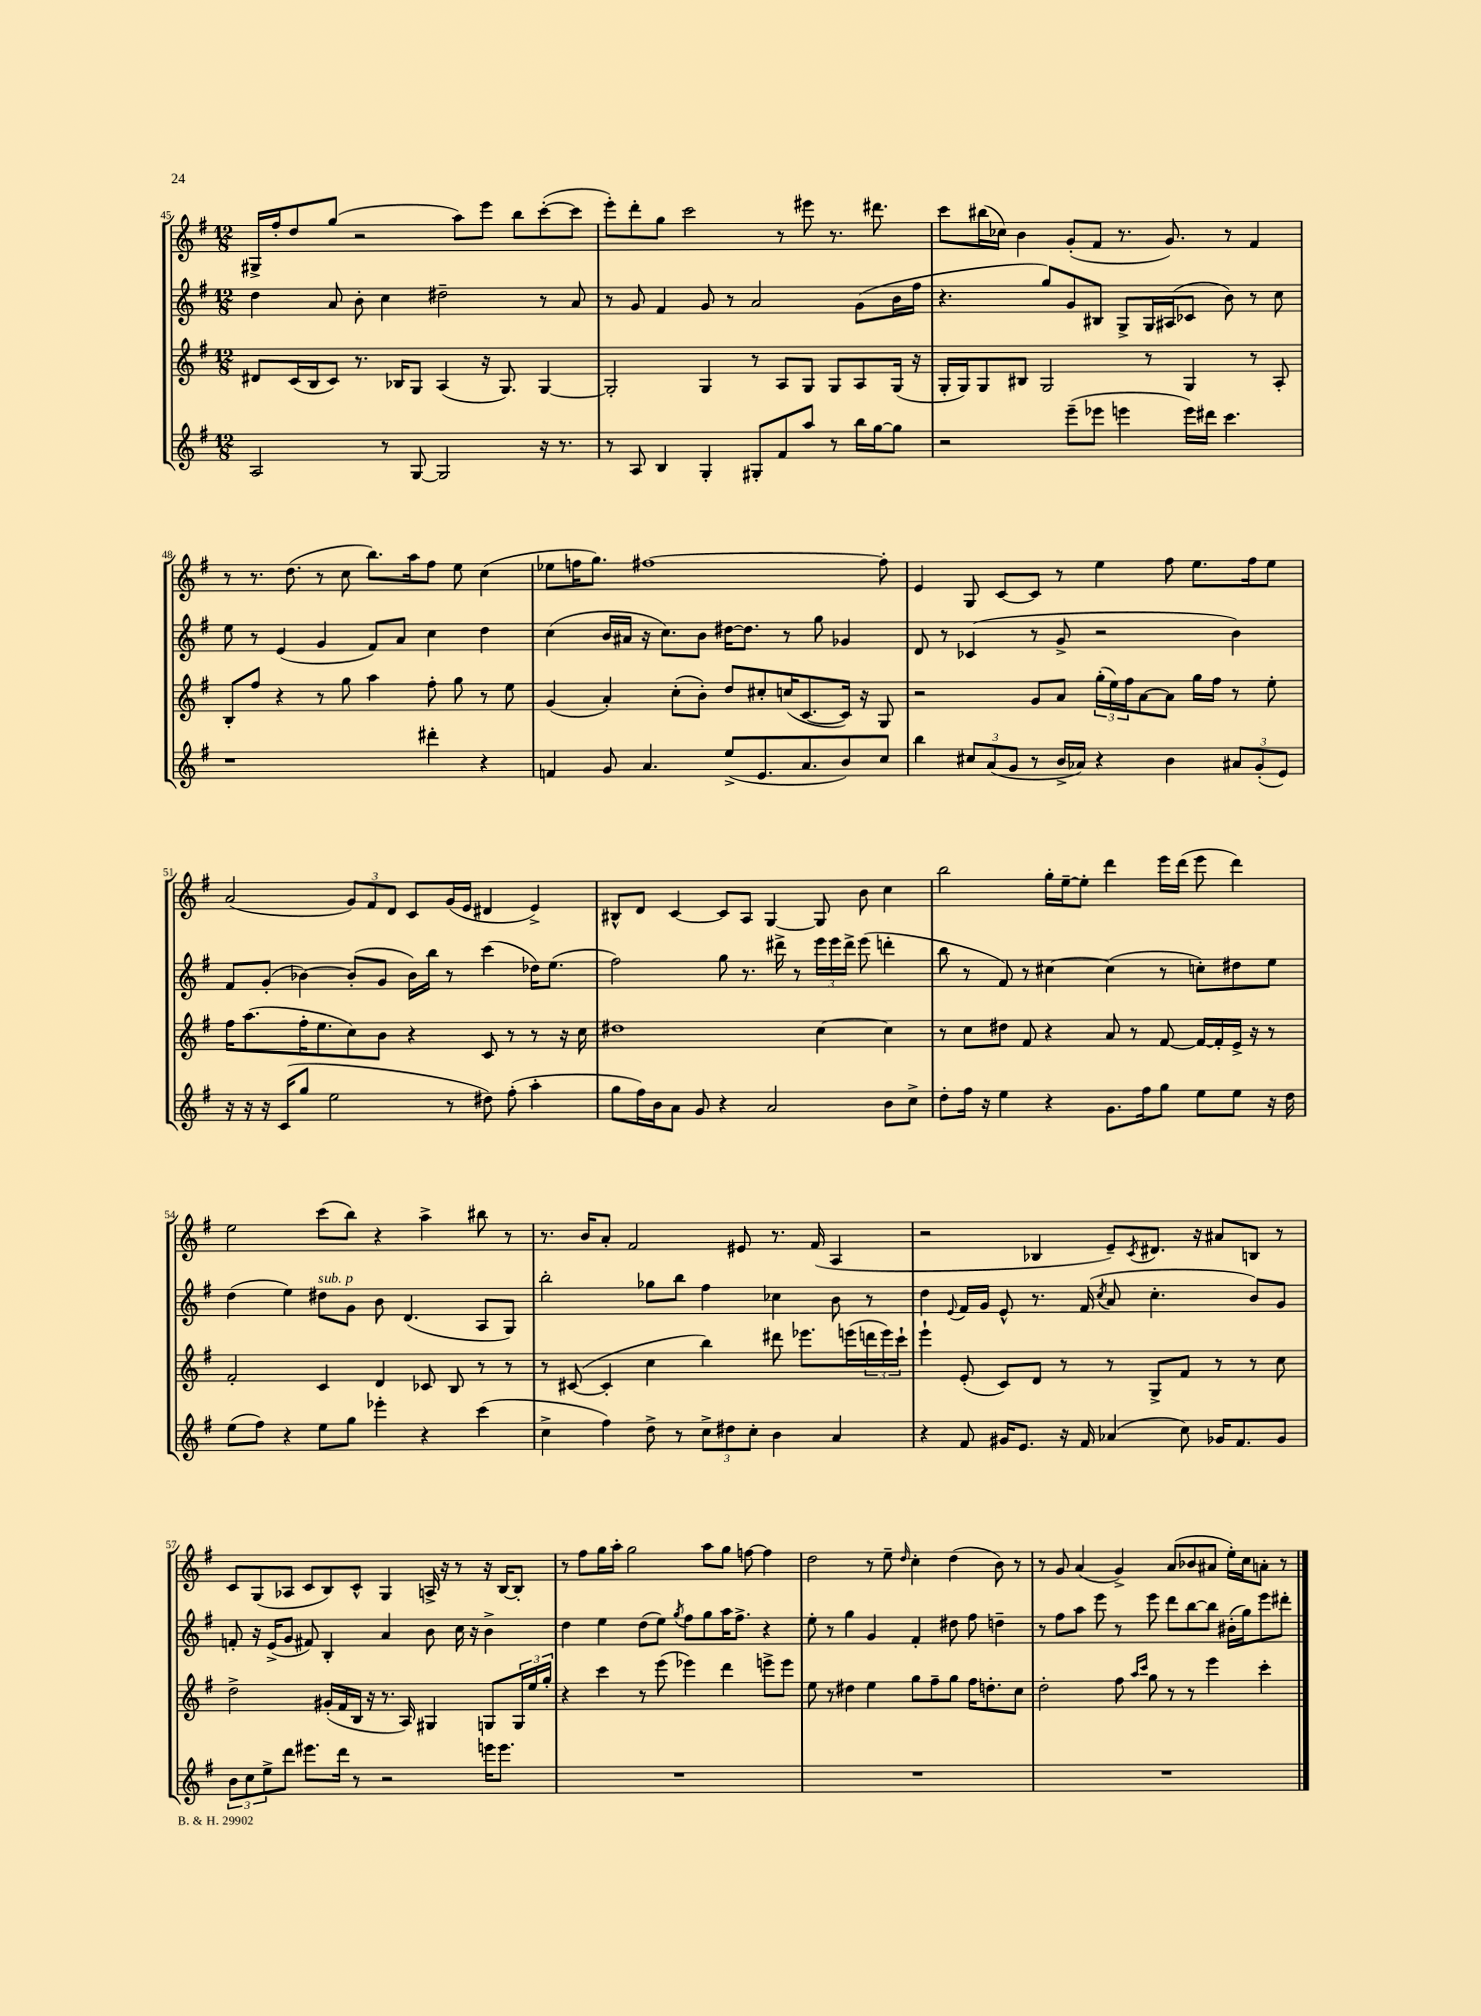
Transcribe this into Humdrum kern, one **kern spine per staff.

**kern	**kern	**kern	**kern
*part4	*part3	*part2	*part1
*staff4	*staff3	*staff2	*staff1
*clefG2	*clefG2	*clefG2	*clefG2
*k[f#]	*k[f#]	*k[f#]	*k[f#]
*M12/8	*M12/8	*M12/8	*M12/8
=45	=45	=45	=45
2A/	8d#X/L	4dd\	16G#X^/LL
.	.	.	16ff#'/J
.	(16c/L	.	8dd/
.	16B/J	.	.
.	8c/J)	8a/	(8gg/J
.	8.r	8b'\	2r
8r	.	4cc\	.
.	16B-X/KL	.	.
[8G/	8G/J	.	.
2G/]	(4A/	2dd#X~\	.
.	.	.	8aa\L)
.	16r	.	8eee\J
.	8.G/)	.	.
.	.	.	8bb\L
16r	[4G/	8r	([8ccc'\
8.r	.	.	.
.	.	8a/	8ccc\J]
=46	=46	=46	=46
8r	2G'/]	8r	8eee'\L)
8A/	.	8g/	8ddd'\
4B/	.	4f#/	8gg\J
.	.	.	2ccc\
4G'/	4G/	8g/	.
.	.	8r	.
8G#X'/L	8r	2a/	.
8f#/	8A/L	.	8r
8aa/J	8G/J	.	8eee#X\
8r	8G/L	.	8.r
16bb\LL	8A/	(8g\L	.
[16gg\J	.	.	8.ddd#X\
8gg\J]	(16G/Jk	16b\L	.
.	16r	16ff#\JJ	.
=47	=47	=47	=47
2r	16G'/LL	4.r	8ccc\L
.	16G/J)	.	.
.	8G/	.	(16bb#X\L
.	.	.	16cc-X\JJ)
.	8B#X/J	.	4b\
.	2G/	8gg/L)	.
(8eee~\L	.	8g/	(8g'/L
8eee-X\J	.	8B#X/J	8f#/J
4eeen\	.	8G^/L	8.r
.	8r	16G/L	.
.	.	(16A#X/J	8.g/)
16eee\LL)	4G/	8c-X/J	.
16ddd#X\JJ	.	.	.
4.ccc\	.	8b\)	8r
.	8r	8r	4f#/
.	8A'/	8cc\	.
!!LO:LB:g=z
=48	=48	=48	=48
1r	8B'/L	8ee\	8r
.	8ff#/J	8r	8.r
.	4r	(4e/	.
.	.	.	(8.dd\
.	8r	4g/	8r
.	8gg\	.	8cc\
.	4aa\	8f#/L)	8.bb\L)
.	.	8a/J	.
.	.	.	16aa\k
4ddd#X'\	8ff#'\	4cc\	8ff#\J
.	8gg\	.	8ee\
4r	8r	4dd\	(4cc\
.	8ee\	.	.
=49	=49	=49	=49
4fn/	(4g/	(4cc\	8ee-X\L
.	.	.	16ffn\K
.	.	.	8.gg\J)
8g/	4a'/)	16b/LL	.
.	.	16a#X/JJ	.
4.a/	.	16r	[1ff#X
.	.	8.cc\L)	.
.	(8cc'\L	.	.
.	8b'\J)	8b\J	.
(8ee^/L	8dd/L	[16dd#X\KL	.
.	.	8.dd#\J]	.
8.e/	8cc#X'/	.	.
.	(16ccn/K	8r	.
8.a/	[8.c/	.	.
.	.	8gg\	.
8b/)	16c/Jk])	4g-X/	.
.	16r	.	.
8cc/J	8G/	.	8ff#'\]
=50	=50	=50	=50
4bb\	2r	8d/	4e/
.	.	8r	.
12cc#X/L	.	(4c-X/	8G/
(12a/	.	.	.
.	.	.	[8c/L
12g/J	.	.	.
8r	8g/L	8r	8c/J]
16b^/LL	8a/J	8g^/	8r
16a-X/JJ)	.	.	.
4r	(24gg'\LL	2r	4ee\
.	24ee\)	.	.
.	24ff#\J	.	.
.	[8a\	.	.
4b\	8a\J]	.	8ff#\
.	16gg\LL	.	8.ee\L
.	16ff#\JJ	.	.
12a#X/L	8r	4b\)	.
.	.	.	16ff#\k
(12g'/	.	.	.
.	8ee'\	.	8ee\J
12e/J)	.	.	.
!!LO:LB:g=z
=51	=51	=51	=51
16r	16ff#\KL	8f#/L	(2a/
16r	(8.aa\	.	.
16r	.	(8g'/J	.
(16c/KL	.	.	.
8gg/J	16ff#'\K	[4b-X\)	.
.	8.ee\	.	.
2ee\	.	.	.
.	8cc\)	(8b-'/L]	12g/L)
.	.	.	12f#/
.	8b\J	8g/J	.
.	.	.	12d/J
.	4r	16b-\LL)	8c/L
.	.	16bb\JJ	.
8r	.	8r	(16g/L
.	.	.	16e/JJ
8dd#X\)	8c/	(4ccc\	4d#X/
(8ff#'\	8r	.	.
4aa'\	8r	16dd-X\KL)	4e^/)
.	.	(8.ee\J	.
.	16r	.	.
.	16cc\	.	.
=52	=52	=52	=52
8gg\L	1dd#X	2ff#\)	8B#X^^/L
16ff#\L)	.	.	8d/J
16b\J	.	.	.
8a\J	.	.	[4c/
8g/	.	.	.
4r	.	8gg\	8c/L]
.	.	8.r	8A/J
2a/	.	.	[4G/
.	.	16ddd#X^\	.
.	.	8r	.
.	[4cc\	24eee\LL	8G/]
.	.	24eee\	.
.	.	24ddd#^\JJ	.
.	.	(8eee\	8b\
8b\L	4cc\]	4dddn'\	4cc\
8cc^\J	.	.	.
=53	=53	=53	=53
8dd'\L	8r	8bb\	2bb\
16ff#\Jk	8cc\L	8r	.
16r	.	.	.
4ee\	8dd#X\J	8f#/)	.
.	8f#/	8r	.
4r	4r	[4cc#X\	16gg'\LL
.	.	.	[16ee~\J
.	.	.	8ee'\J]
8.g\L	8a/	(4cc#\]	4ddd\
.	8r	.	.
16ff#\k	.	.	.
8gg\J	[8f#/	8r	16eee\LL
.	.	.	(16ddd\JJ
8ee\L	16f#/LL_	8ccn'\L)	8eee\
.	16f#'/]	.	.
8ee\J	16e^/JJ	8dd#X\	4ddd\)
.	16r	.	.
16r	8r	8ee\J	.
16dd\	.	.	.
!!LO:LB:g=z
=54	=54	=54	=54
(8ee\L	2f#'/	(4dd\	2ee\
8ff#\J)	.	.	.
4r	.	4ee\)	.
!	!	!LO:TX:a:i:t=sub. p	!
8ee\L	4c/	8dd#X\L	(8ccc\L
8gg\J	.	8g\J	8bb\J)
4eee-X'\	4d/	8b\	4r
.	.	(4.d/	.
4r	8c-X/	.	4aa^\
.	8B/	.	.
(4ccc\	8r	8A/L	8bb#X\
.	8r	8G/J)	8r
=55	=55	=55	=55
4cc^\	8r	2bb'\	8.r
.	([8c#X/	.	.
.	.	.	16b/KL
4ff#\)	4c#'/]	.	8a'/J
.	.	.	2f#/
8dd^\	4cc\	8gg-X\L	.
8r	.	8bb\J	.
12cc^\L	4bb\)	4ff#\	.
12dd#X\	.	.	.
.	.	.	8e#X/
12cc'\J	.	.	.
4b\	8ddd#X\	4cc-X\	8.r
.	8.eee-X\L	.	.
.	.	.	(16f#/
4a/	.	8b\	4A/
.	(16eeen\L	.	.
.	24dddn\	8r	.
.	24eee\)	.	.
.	24ccc`\JJ	.	.
=56	=56	=56	=56
4r	4eee`\	4dd\	2r
.	.	8qqe/	.
8f#/	(8e'/	16f#/LL	.
.	.	16g/JJ	.
16g#X/KL	8c/L)	8e^^/	.
8.e/J	.	.	.
.	8d/J	8.r	4B-X/
16r	8r	.	.
16f#/	.	(16f#/	.
.	.	8qcc/	.
(4a-X/	8r	8a/	8e~/L)
.	.	.	8qc/
.	8G^/L	4.cc'\	8.d#X/J
8cc\)	8f#/J	.	.
.	.	.	16r
16g-X/KL	8r	.	8a#X/L
8.f#/	.	.	.
.	8r	8b/L)	8Bn/J
8g-/J	8cc\	8g/J	8r
!!LO:LB:g=z
=57	=57	=57	=57
12b\L	2dd^\	8fn'/	8c/L
12cc\	.	.	.
.	.	16r	(8G/
12ee^\	.	.	.
.	.	(16e^/KL	.
8ddd\J	.	8g/J	8A-X/J
8.eee#X\L	.	8f#X/)	8c/L
.	(16g#X'/LL	4B'/	8B/)
16ddd\Jk	16f#/	.	.
8r	16B/JJ	.	8c^^/J
.	16r	.	.
2r	8.r	4a/	4G/
.	16A/)	.	.
.	4G#X/	8b\	16An^/
.	.	.	16r
.	.	16cc\	8r
.	.	16r	.
16eeen\KL	8Gn/L	4b^\	16r
8.eee\J	.	.	[16B/KL
.	24G/L	.	8B'/J]
.	24ee/	.	.
.	24gg'/JJ	.	.
=58	=58	=58	=58
1.r	4r	4dd\	8r
.	.	.	8ff#\L
.	4ccc\	4ee\	16gg\L
.	.	.	16aa'\JJ
.	.	.	2gg\
.	8r	(8dd\L	.
.	(8eee\	8ee\J)	.
.	.	8qgg/	.
.	4eee-X\)	8ff#\L	.
.	.	8gg\	8aa\L
.	4ddd\	16aa\K	8gg\J
.	.	8.ff#^\J	.
.	.	.	[8ffn\
.	8eeen^\L	4r	4ff\]
.	8eee\J	.	.
=59	=59	=59	=59
1.r	8ee\	8ee'\	2dd\
.	8r	8r	.
.	4dd#X\	4gg\	.
.	4ee\	4g/	8r
.	.	.	8ee~\
.	.	.	16qqdd/
.	8gg\L	4f#'/	4cc'\
.	8ff#~\	.	.
.	8gg\J	8dd#X\	(4dd\
.	16ff#\KL	8ff#\	.
.	8.ddn'\	.	.
.	.	4ddn~\	8b\)
.	8cc\J	.	8r
=60	=60	=60	=60
1.r	2dd'\	8r	8r
.	.	8ff#\L	8g/
.	.	8aa\J	(4a/
.	.	8eee\	.
.	8ff#\	8r	4g^/)
.	16qqaa/LL	.	.
.	16qqccc/JJ	.	.
.	8gg\	8eee\	.
.	8r	8ddd\L	(8a/L
.	8r	[8bb\	8b-X/
.	4eee\	8bb\J]	8a#X/J
.	.	(16b#X'\LL	16ee'\LL)
.	.	16gg\J)	16cc\J
.	4ccc'\	8eee\	8an'\J
.	.	8ddd#X'\J	8r
==	==	==	==
*-	*-	*-	*-
